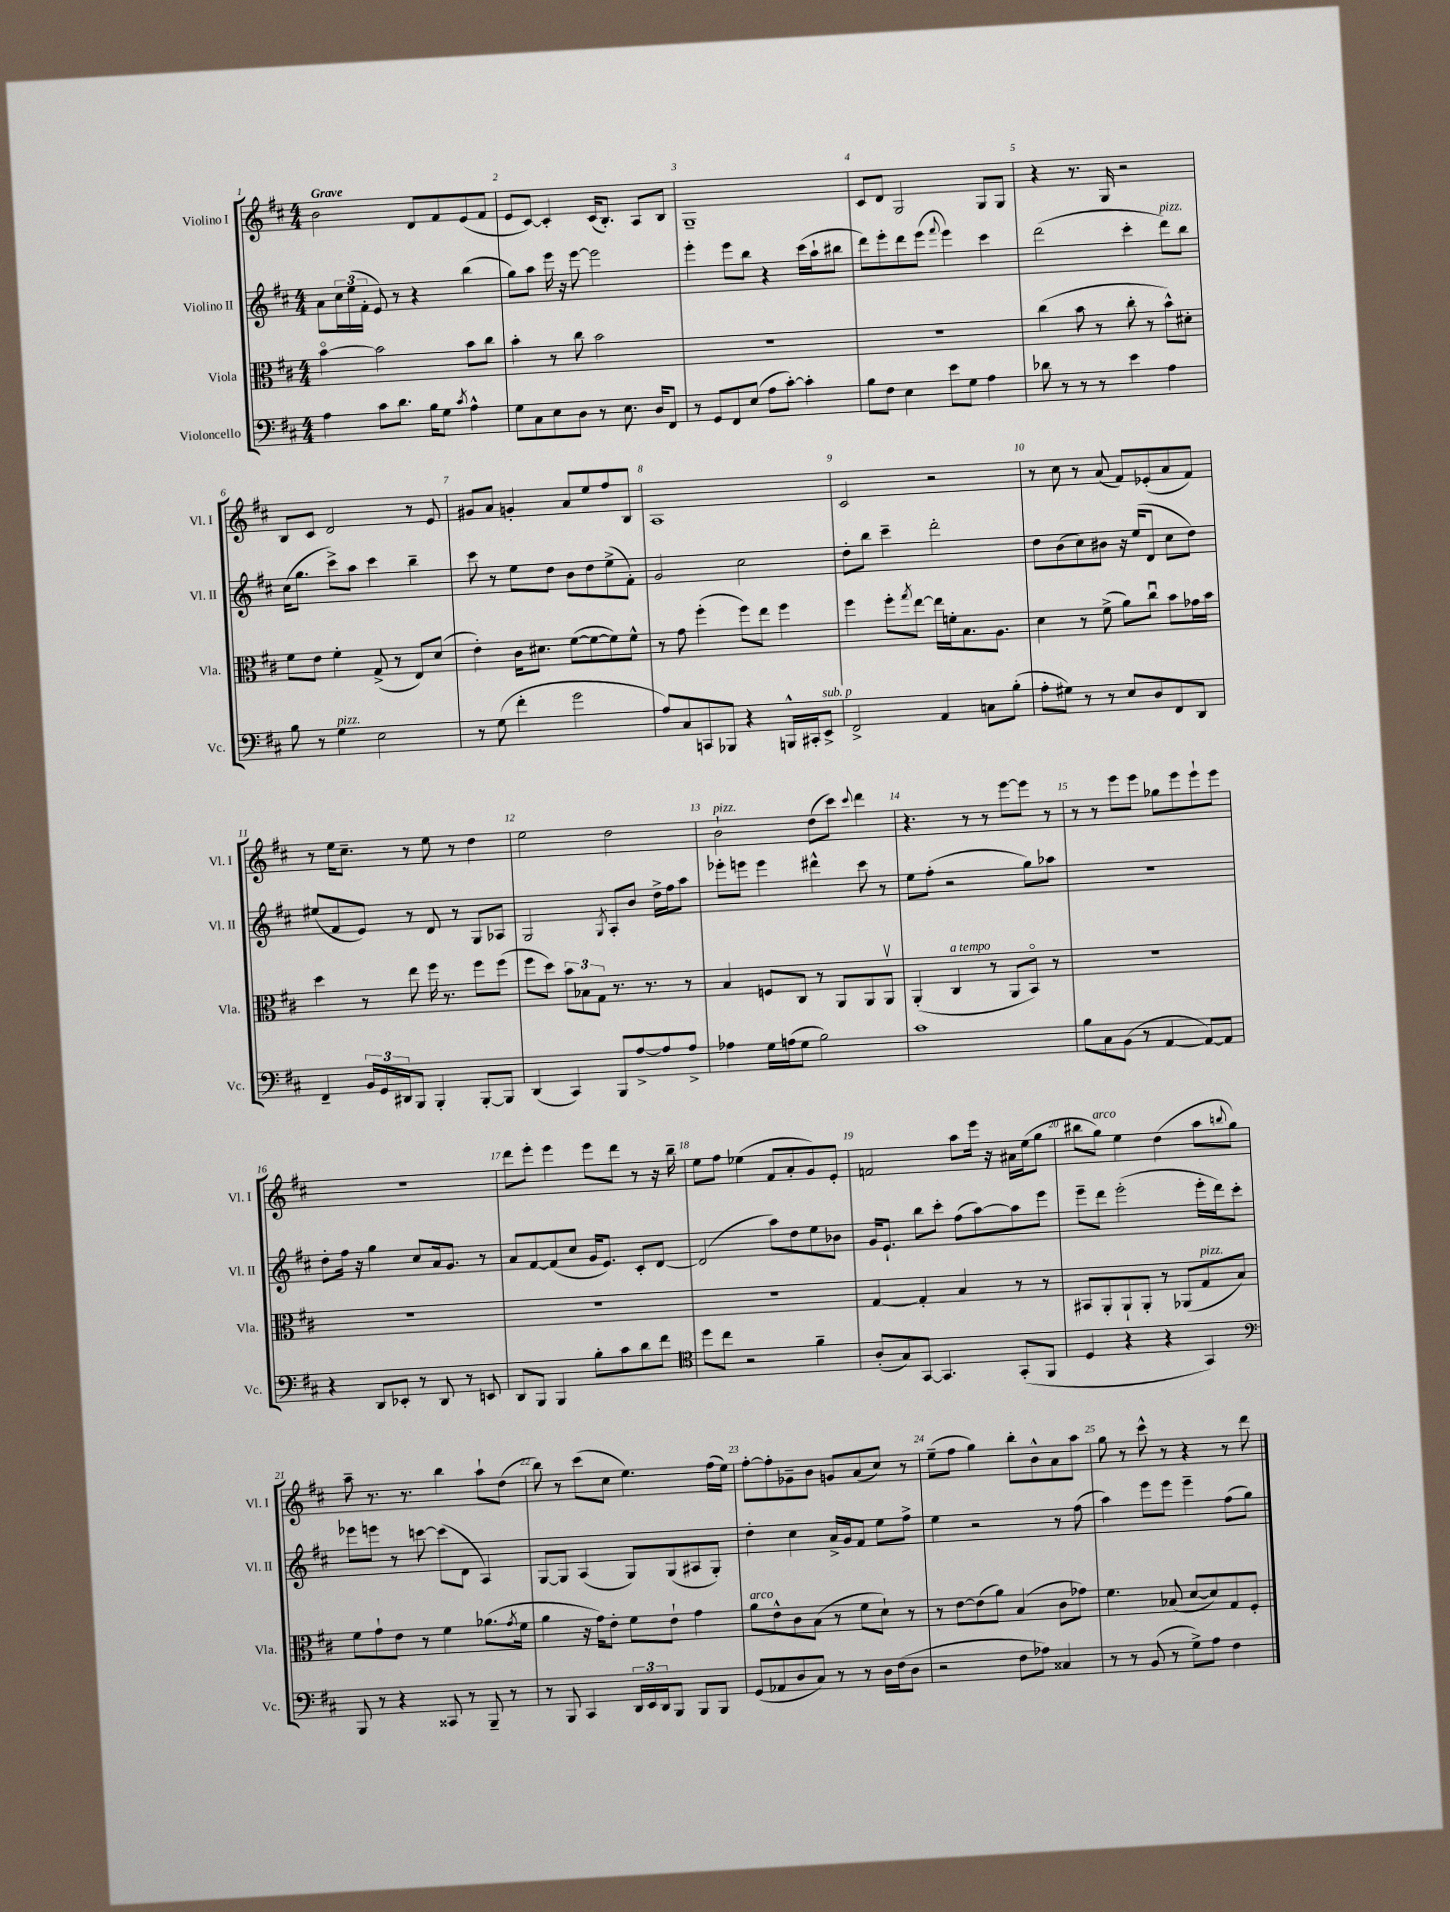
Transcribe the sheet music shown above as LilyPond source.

<<
\new StaffGroup <<
\new Staff = "s0" \with { instrumentName = "Violino I" shortInstrumentName = "Vl. I" } {
    \clef treble \key d \major \numericTimeSignature \time 4/4 \tempo "Grave"
    b'2 d'8 fis'8 e'8( fis'8 |
    e'8 cis'8~) cis'4-. cis'16( b8.-.) a8 b8 |
    g1-- |
    cis'8 d'8 g2 g8 g8 |
    r4 r8. g16 r2 |
    b8 cis'8 d'2 r8 e'8 |
    gis'8 a'8 g'4-. a'8 e''8 fis''8 b8 |
    a1 |
    cis'2 r2 |
    r8 cis''8 r8 a'8( fis'8) ees'8-.( a'8 fis'8) |
    r8 e''16 cis''8.-- r8 e''8 r8 d''4 |
    e''2 d''2 |
    b'2-!^\markup { \italic "pizz." } d''8( cis'''8) \appoggiatura { cis'''8 } d'''4 |
    r4. r8 r8 e'''8~ e'''8 r8 |
    r8 r8 e'''8 e'''8 ges''8 e'''8 e'''8-! e'''8 |
    R1 |
    d'''8 e'''8-. e'''4 e'''8 d'''8 r8 r16 b''16-- |
    e''8 fis''8 ees''4( fis'8 a'8-. g'8) e'8-. |
    f'2 a''8 e'''16 r16 ais'16 e''16( g''8 |
    bis''8 g''8^\markup { \italic "arco" }) e''4 d''4( a''8 \appoggiatura { b''8 } g''8) |
    a''8-- r8. r8. b''4 a''8-! d''8( |
    b''8) r8 cis'''8( cis''8 e''4.) fis''16( e''16) |
    fis''8~-. fis''8-. ges'8-- b'8 g'8 a'8( cis''8) r8 |
    e''8--( fis''8 g''4) b''8-. b'8-^ a'8 a''8 |
    g''8 r8 cis'''8-^ r8 r4 r8 d'''8 \bar "|." |
}
\new Staff = "s1" \with { instrumentName = "Violino II" shortInstrumentName = "Vl. II" } {
    \clef treble \key d \major \numericTimeSignature \time 4/4
    a'8 \tuplet 3/2 { cis''16 e''16( fis'16-. } e'8) r8 r4 b''4( |
    g''8) a''8 e'''16 r16 e'''8~ e'''2 |
    e'''4-. e'''8 b''8 r4 cis'''16( a''16-! bis''8 |
    d'''8) e'''8-. d'''8 e'''8( \appoggiatura { fis'''8 } e'''4) cis'''4 |
    d'''2( cis'''4-. d'''8^\markup { \italic "pizz." }) b''8 |
    cis''16( g''8. cis'''8->) a''8 cis'''4 b''4-- |
    cis'''8 r8 e''8 d''8 b'8 d''8 e''8->( fis'8-.) |
    g'2 cis''2 |
    d''8-. b''8 cis'''4-- d'''2-. |
    d''8 b'8( cis''8) bis'8 r16 e''16( d'8 cis''8 d''8) |
    eis''8( fis'8 e'8) r8 d'8 r8 g8 aes8 |
    g2 \acciaccatura { g8 } a8-. b'8 d''16-> fis''16 a''8 |
    ees'''8-. e'''8 e'''4 dis'''4-^ cis'''8 r8 |
    e''8 fis''8-.( r2 g''8) aes''8 |
    R1 |
    d''8-. fis''16 r16 g''4 cis''8 a'16 g'8. r8 |
    a'8 fis'8~ fis'8( cis''8 g'16 e'8.) cis'8-. d'8~ |
    d'2( a''8) d''8 e''8 bes'8 |
    g'16 e'8.-! b''8 cis'''8-. fis''8( a''8~) a''8 e'''8 |
    e'''8-- d'''8 e'''2-.( e'''16-. d'''16) cis'''8-. |
    ees'''8 e'''8 r8 c'''8~ c'''8( d'8 a4) |
    g8~ g8 a4( g8) g8( ais8 g8-.) |
    d''4-. cis''4 a'16-> g'16 fis'8 e''8 fis''8-> |
    e''4 r2 r8 fis''8( |
    a''4) e'''8 e'''8 e'''4-- fis''8( g''8) \bar "|." |
}
\new Staff = "s2" \with { instrumentName = "Viola" shortInstrumentName = "Vla." } {
    \clef alto \key d \major \numericTimeSignature \time 4/4
    b'4~\flageolet b'2 b'8 cis''8 |
    b'4-. r8 cis''8 b'2 |
    R1 |
    R1 |
    cis''4( b'8 r8 cis''8-. r8 b'8-^) dis'8-. |
    fis'8 e'8 fis'4-. g8->( r8 e8) d'8( |
    e'4-.) cis'16 dis'8. fis'8~( fis'8~ fis'8) fis'8-^ |
    r8 g'8 fis''4-.( fis''8) e''8 fis''4 |
    fis''4 fis''8-. \acciaccatura { g''8 } e''8~ e''16 f'16-. b8. a8. |
    d'4 r8 fis'8->( a'8) cis''8\downbow b'8 ges'16 b'16 |
    d''4 r8 e''8 fis''16 r8. fis''8 fis''8( |
    fis''8 d''8) \tuplet 3/2 { b'8 bes8 g8 } r8. r8. r8 |
    b4 f8 cis8 r8 a,8 a,8 a,8\upbow |
    a,4-.( cis4^\markup { \italic "a tempo" } r8 a,8 b,8\flageolet) r8 |
    R1 |
    R1 |
    R1 |
    R1 |
    g4~ g4-. b4 r8 r8 |
    bis,8 a,8-. a,8-! a,8-. r8 aes,8( g8^\markup { \italic "pizz." } b8) |
    fis'8 g'8-! e'8 r8 fis'4 aes'8.( \acciaccatura { g'8 } fis'16 |
    a'4 r16 g'16) e'8-. fis'8 e'8-! g'4 |
    a'8^\markup { \italic "arco" } e'8-^ cis'8 b8( r8 fis'8 d'8-!) r8 |
    r8 e'8~ e'8( a'8) b4( cis'8 ges'8) |
    fis'4. bes8( d'8~ d'8) g8 fis8-. \bar "|." |
}
\new Staff = "s3" \with { instrumentName = "Violoncello" shortInstrumentName = "Vc." } {
    \clef bass \key d \major \numericTimeSignature \time 4/4
    a4 cis'8 d'8. b16 g8 \acciaccatura { cis'8 } a4-^ |
    g8 cis8 e8 d8 r8 e8. d16 fis,8 |
    r8 g,8 fis,8 e8( a8 cis'8~-.) cis'4-. |
    b8 fis8 e4 e'8 g8 a4 |
    des'8 r8 r8 r8 e'4 a4 |
    b8 r8 g4^\markup { \italic "pizz." } e2 |
    r8 g8( fis'4-. g'2 |
    a8) cis8 c,8 bes,,8 r4 b,,16-^ cis,16-. e,8->^\markup { \italic "sub. p" } |
    fis,2-> a,4 c8 b8-.( |
    a8-. gis8) r8 r8 e8 d8 fis,8 d,8 |
    fis,4-- \tuplet 3/2 { b,16 g,16 dis,16 } b,,8 b,,4-. b,,8~-. b,,8 |
    d,4( cis,4) b,,8 a8~-> a8 a8-> |
    aes4 g16 a16( g8 b2) |
    cis'1 |
    b8 cis8 b,8( r8 a,4~ a,8~) a,8 |
    r4 d,8 ees,8-. r8 d,8 r8 e,8 |
    d,8 b,,8 b,,4 b8-. cis'8 d'8 fis'8 |
    \clef tenor d''8 cis''8 r2 fis'4-- |
    a8-.( g8) g,8~ g,4. g,8-.( fis,8 |
    d4 r4 r4 g,4) |
    \clef bass b,,8 r8 r4 cisis,8 r8 b,,8-- r8 |
    r8 b,,8 cis,4 \tuplet 3/2 { d,16 e,16 d,16 } b,,8 b,,8 b,,8 |
    g,8( aes,8 d8 cis8) r8 r8 d16 fis16( d8 |
    r2 fis8 aes8) cisis4 |
    r8 r8 b,8( r8 g8->) a8 fis4 \bar "|." |
}
>>
>>
\layout { \context { \Score \override BarNumber.break-visibility = ##(#f #t #t) barNumberVisibility = #all-bar-numbers-visible } }
